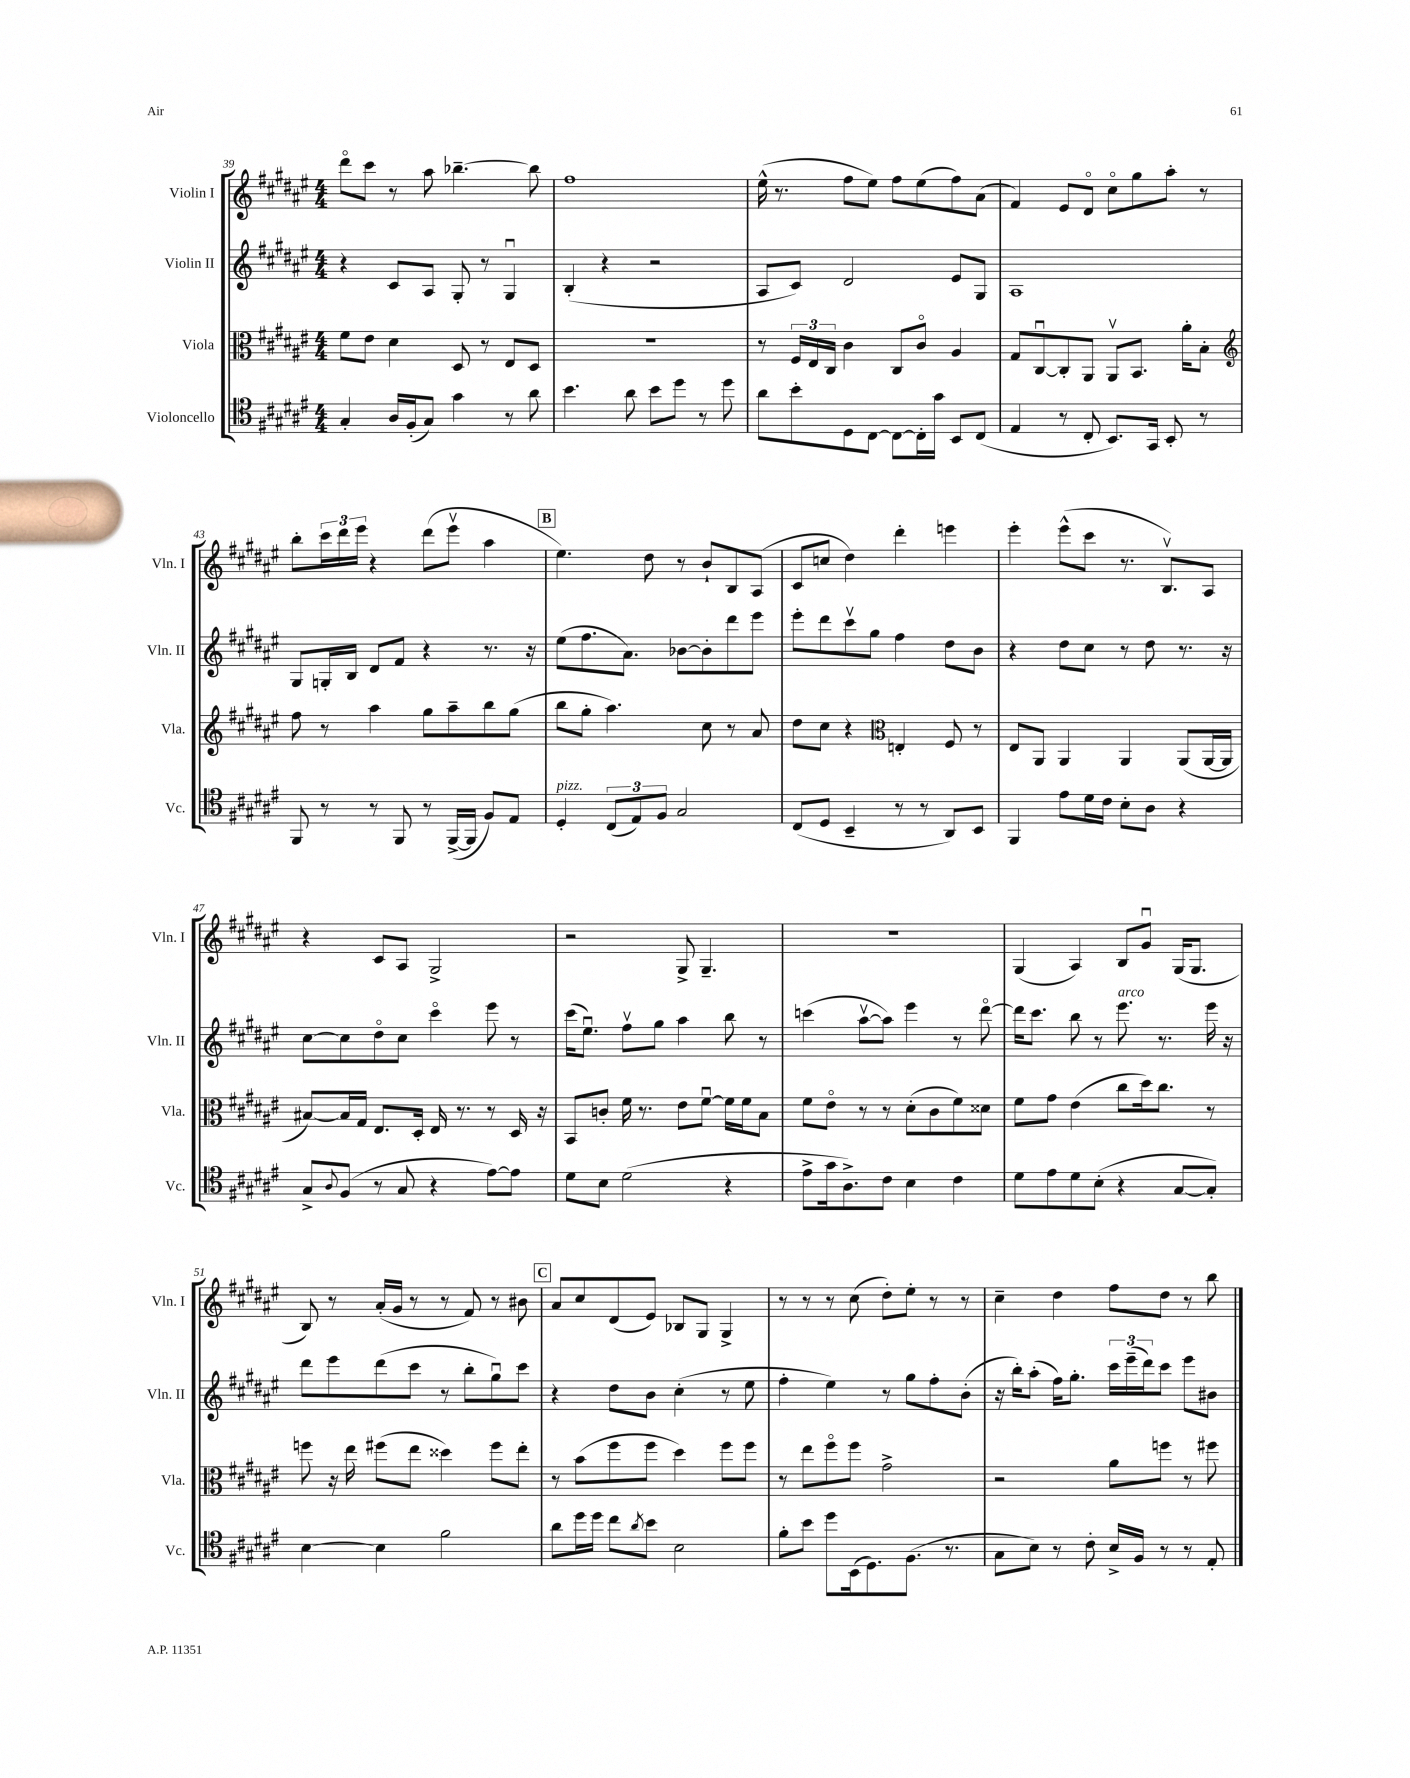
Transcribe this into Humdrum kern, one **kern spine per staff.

**kern	**kern	**kern	**kern
*staff4	*staff3	*staff2	*staff1
*clefC4	*clefC3	*clefG2	*clefG2
*k[f#c#g#d#a#e#]	*k[f#c#g#d#a#e#]	*k[f#c#g#d#a#e#]	*k[f#c#g#d#a#e#]
*M4/4	*M4/4	*M4/4	*M4/4
4G#'	8f#	4r	8ddd#o
.	8e#	.	8ccc#
16A#	4d#	8c#	8r
(16F#'	.	.	.
8G#)	.	8A#	8aa#
4g#	8D#	8G#'	[4.bb-~
.	8r	8r	.
8r	8E#	4G#u	.
8a#	8D#	.	8bb-]
=	=	=	=
4.b	1r	(4B'	1ff#
.	.	4r	.
8a#	.	.	.
8b	.	2r	.
8dd#	.	.	.
8r	.	.	.
8dd#	.	.	.
=	=	=	=
8a#	8r	8A#	(16ee#^^
.	.	.	8.r
8b'	24F#	8c#)	.
.	24E#	.	.
.	24C#	.	.
8D#	4c#	2d#	8ff#
[8C#	.	.	8ee#)
8C#_	8C#	.	8ff#
16C#']	8c#o	.	(8ee#
16g#	.	.	.
8BB	4A#	8e#	8ff#)
(8C#	.	8G#	(8a#
=	=	=	=
4E#	8G#	1A#	4f#)
.	[8C#u	.	.
8r	8C#']	.	8e#
8C#'	8AA#	.	8d#o
8.BB)	8AA#v	.	8cc#o
.	8.BB	.	8gg#
16GG#	.	.	.
8BB'	.	.	8aa#'
.	16a#'	.	.
8r	8B'	.	8r
=	=	=	=
*	*clefG2	*	*
8FF#	8ff#	8G#	8bb'
8r	8r	16G'	24ccc#
.	.	.	24ddd#
.	.	16B	.
.	.	.	24eee#
8r	4aa#	8d#	4r
8FF#	.	8f#	.
8r	8gg#	4r	(8ddd#
([16FF#^	8aa#~	.	8eee#v
16FF#]	.	.	.
8F#)	8bb	8.r	4aa#
8E#	(8gg#	.	.
.	.	16r	.
=	=	=	=
4D#'	8bb	(8ee#	4.ee#)
.	8gg#'	8.ff#	.
(12C#	4.aa#)	.	.
.	.	8.a#)	.
12E#)	.	.	.
.	.	.	8dd#
12F#	.	.	.
2G#	.	[8b-	8r
.	8cc#	8b-']	8b`
.	8r	8ddd#	8B
.	8a#	8eee#	(8A#
=	=	=	=
(8C#	8dd#	8eee#'	8c#
8D#	8cc#	8ddd#	8cc
4BB~	4r	8ccc#v	4dd#)
.	.	8gg#	.
*	*clefC3	*	*
8r	4E'	4ff#	4ddd#'
8r	.	.	.
8AA#)	8F#	8dd#	4eee
8BB	8r	8b	.
=	=	=	=
4FF#	8E#	4r	4eee#'
.	8AA#	.	.
8e#	4AA#	8dd#	(8eee#^^
16d#	.	8cc#	8ccc#
16c#	.	.	.
8B'	4AA#	8r	8.r
8A#	.	8dd#	.
.	.	.	8.Bv)
4r	(8AA#	8.r	.
.	[16AA#	.	8A#
.	16AA#]	16r	.
=	=	=	=
8G#^	[8B#)	[8cc#	4r
8qqA#	.	.	.
(8F#	16B#]	8cc#]	.
.	16G#	.	.
8r	8.E#	8dd#o	8c#
8G#	.	8cc#	8A#
.	16D#'	.	.
4r	16E#	4ccc#o	2G#^
.	8.r	.	.
[8e#)	8r	8eee#	.
8e#]	16D#	8r	.
.	16r	.	.
=	=	=	=
8d#	8BB	(16ccc#	2r
.	.	8.ee#u)	.
8B	8c'	.	.
(2d#	16f#	8ff#v	.
.	8.r	.	.
.	.	8gg#	.
.	8e#	4aa#	8G#^
.	[8f#u	.	4.G#~
4r	16f#]	8bb	.
.	16f#	.	.
.	8B	8r	.
=	=	=	=
8e#^	8f#	(4ccc	1r
16g#	8e#o	.	.
8.A#^)	.	.	.
.	8r	[8aa#v	.
8c#	8r	8aa#])	.
4B	(8d#'	4eee#	.
.	8c#	.	.
4c#	8f#)	8r	.
.	8d##	[8ddd#o	.
=	=	=	=
8d#	8f#	16ddd#]	(4G#
.	.	8.ccc#	.
8e#	8g#	.	.
8d#	(4e#	8bb	4A#)
(8B'	.	8r	.
4r	8cc#	8.eee#	8B
.	16dd#)	.	8g#u
.	8.cc#	8.r	.
[8G#	.	.	(16G#
.	.	.	8.G#
8G#'])	8r	16eee#	.
.	.	16r	.
=	=	=	=
[4B	8ff	8ddd#	8B)
.	16r	8eee#	8r
.	16ee#	.	.
4B]	(8ff#	(8ddd#	(16a#'
.	.	.	16g#
.	8ee#	8ccc#	8r
2f#	4dd##)	8r	8r
.	.	8bb'	8f#)
.	8ff#	8gg#u)	8r
.	8ee#'	8ccc#	8b#
=	=	=	=
8a#	8r	4r	8a#
16dd#	(8b	.	8cc#
16dd#	.	.	.
8cc#	8ff#	8dd#	(8d#
8qa#	.	.	.
8b	8ff#	8b	8e#)
2B	4dd#)	(4cc#'	8B-
.	.	.	8G#
.	8ff#	8r	4G#^
.	8ff#	8ee#	.
=	=	=	=
8f#'	8r	4ff#'	8r
8b	8ee#	.	8r
8dd#	8ff#o	4ee#)	8r
(16BB	8ff#	.	(8cc#
8.D#)	.	.	.
.	2g#^	8r	8dd#')
(8.F#	.	8gg#	8ee#'
.	.	8ff#'	8r
8.r	.	.	.
.	.	(8b'	8r
=	=	=	=
8G#	2r	16r	4cc#~
.	.	16bb')	.
8B)	.	(8aa#'	.
8r	.	16ff#)	4dd#
.	.	8.gg#'	.
8c#'	.	.	.
16B^	8a#	24ccc#	8ff#
.	.	(24eee#~	.
16F#	.	.	.
.	.	24ddd#)	.
8r	8ff	8ccc#	8dd#
8r	8r	8eee#	8r
8E#'	8ff#	8b#	8bb
==	==	==	==
*-	*-	*-	*-
